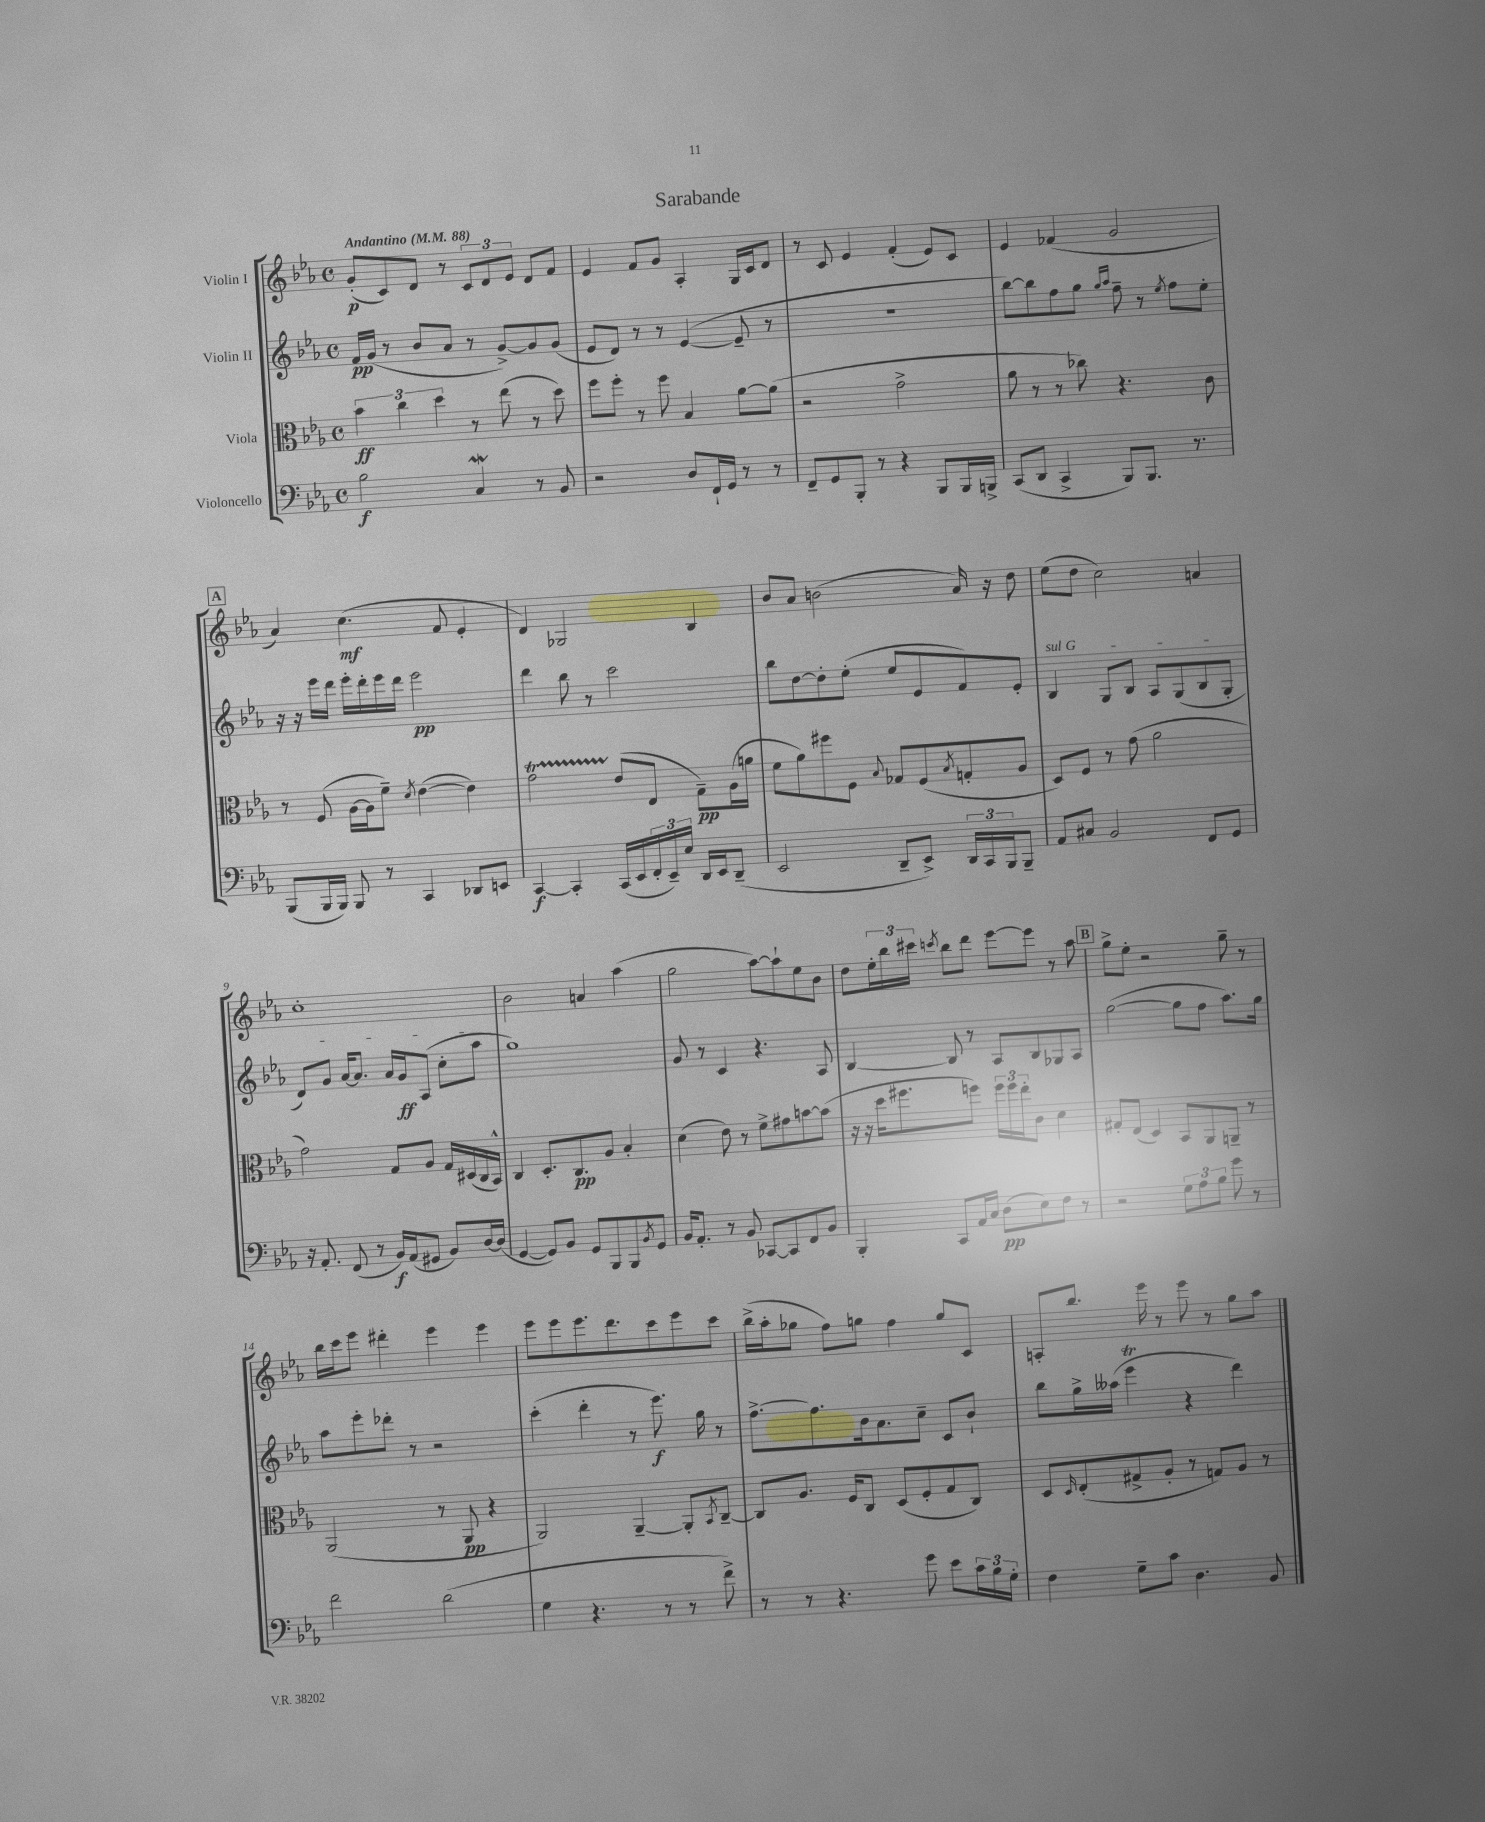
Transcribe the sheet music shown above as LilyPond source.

\header { title = "Sarabande" }
<<
\new StaffGroup <<
\new Staff = "s0" \with { instrumentName = "Violin I" } {
    \clef treble \key ees \major \defaultTimeSignature \time 4/4 \tempo "Andantino" 4 = 88
    g'8-.\p( c'8) d'8 r8 \tuplet 3/2 { c'8 d'8 ees'8 } d'8 f'8 |
    ees'4 f'8 g'8 aes4-. g16 c'16 d'8 |
    r8 c'8 ees'4 f'4-.( ees'8) c'8 |
    ees'4 fes'4( g'2 |
    \mark \markup { \box "A" } aes'4) c''4.\mf( f'8 ees'4-. |
    d'4) ges2 bes4 |
    bes'8 aes'8 b'2( aes'16) r16 d''8 |
    ees''8( d''8 c''2) a'4 |
    c''1-. |
    bes'2 a'4 aes''4( |
    g''2 aes''8~) aes''8-! ees''8 bes'8 |
    d''8 \tuplet 3/2 { ees''16-. bes''16 cis'''16 } \acciaccatura { c'''8 } bes''8 d'''8 ees'''8~ ees'''8 r8 aes''8 |
    \mark \markup { \box "B" } g''8-> ees''8-. r2 g''8-- r8 |
    bes''16 c'''16 ees'''8 dis'''4-. ees'''4 ees'''4 |
    ees'''8 ees'''8 ees'''8. d'''8. c'''8 ees'''8 c'''8 |
    bes''16->( aes''16-. ges''8 f''8) g''8 f''4 g''8 c'8 |
    a8-. bes''8. ees'''16 r8 ees'''8 r8 g''8 aes''8 \bar "|." |
}
\new Staff = "s1" \with { instrumentName = "Violin II" } {
    \clef treble \key ees \major \defaultTimeSignature \time 4/4
    f'16\pp g'16( r8 bes'8 aes'8 r8 g'8~->) g'8 g'8( |
    ees'8 d'8) r8 r8 ees'4~( ees'8-- r8 |
    R1 |
    bes''8~) bes''8 f''8 g''8 \grace { g''16 aes''16 } f''8-- r8 \acciaccatura { ees''8 } f''8 ees''8-. |
    \mark \markup { \box "A" } r16 r16 ees'''16 d'''16 ees'''16-. d'''16-. ees'''16 d'''16 ees'''2\pp |
    d'''4 bes''8 r8 c'''2 |
    bes''8 d''8~ d''8-. ees''8-.( ees''8 ees'8 f'8) ees'8-. |
    \once \override TextSpanner.bound-details.left.text = \markup { \italic "sul G" } bes4\startTextSpan g8 bes8 aes8 g8( bes8 g8-. |
    d'8) g'8 aes'16~ aes'8. aes'16 g'16\ff aes8( c''8-. aes''8\stopTextSpan |
    g''1) |
    g'8 r8 c'4 r4. aes8 |
    bes4~ bes8 r8 aes8 bes8 ges8 aes8 |
    \mark \markup { \box "B" } g''2~( g''8 f''8 aes''8.) g''16 |
    aes''8 ees'''8-. des'''8-. r8 r2 |
    c'''4-.( d'''4-. r8 ees'''8.\f) g''16 r8 |
    f''8.~-> f''8. bes'16 aes'8. c''8-- c'8 bes'8-! |
    bes''8 g''16-> aeses''16( ees'''4\trill r4 d'''4) \bar "|." |
}
\new Staff = "s2" \with { instrumentName = "Viola" } {
    \clef alto \key ees \major \defaultTimeSignature \time 4/4
    \tuplet 3/2 { bes'4\ff c''4 d''4 } r8 ees''8( r8 d''8) |
    f''8 f''8-. r8 f''8 bes4 aes'8~ aes'8( |
    r2 g'2-> |
    aes'8 r8 r8 ces''8) r4. c'8 |
    \mark \markup { \box "A" } r8 f8( aes16~ aes16 f'8--) \acciaccatura { d'8 } ees'4~( ees'4) |
    g'2\startTrillSpan ees'8\stopTrillSpan( ees8 g8--\pp) aes16( a'16 |
    f'8 aes'8) fis''8 f8 \appoggiatura { bes8 } ges8 f8( \acciaccatura { bes8 } g8-. aes8 |
    d8) f8 r8 g'8( aes'2 |
    g'2) g8 aes8 g16 dis16( c16 bes,16-^) |
    c4 d8.-. c8.\pp aes8 bes4-. |
    d'4( ees'8) r8 f'8-> gis'8 b'8~ b'8( |
    r16 r16 d''16 fis''8. f''8) \tuplet 3/2 { f''16 f''16 ees''16-. } c'8 d'4 |
    \mark \markup { \box "B" } gis8-. ees8( d4) bes,8 aes,8 a,8-- r8 |
    aes,2( r8 aes,8\pp r4 |
    aes,2) aes,4~-- aes,8-. \acciaccatura { bes,8 } c8~-- |
    c8 aes8. f16 c8 d8( f8-. g8 c8) |
    d8 \grace { d16 } ees8-.( gis8-> aes8-. r8 g8) aes8 r8 \bar "|." |
}
\new Staff = "s3" \with { instrumentName = "Violoncello" } {
    \clef bass \key ees \major \defaultTimeSignature \time 4/4
    bes2\f c4\mordent r8 bes,8 |
    r2 d8 f,16-! g,16 r8 r8 |
    f,8-- g,8 bes,,8-. r8 r4 bes,,8 bes,,16 b,,16-> |
    c,8( d,8 c,4-> bes,,8) bes,,8. r8. |
    \mark \markup { \box "A" } bes,,8( bes,,16 bes,,16) bes,,8 r8 c,4 des,8 e,8 |
    c,4~\f c,4-. c,16( ees,16 \tuplet 3/2 { f,16-. ees,16--) ees16 } d,16 ees,16 d,8--( |
    ees,2 d,8-- ees,8->) \tuplet 3/2 { d,16 c,16 bes,,16 } bes,,8-- |
    aes,8 cis8 bes,2 f,8 g,8 |
    r16 aes,8.-. f,8( r8 bes,16\f) aes,16( gis,8 bes,8) d16~ d16( |
    g,4~ g,8) bes,8 g,8 bes,,8 bes,,8 \acciaccatura { bes,8 } g,8 |
    bes,16 aes,8.-. r8 bes,8 ces,8~ ces,8 f,8 bes,8 |
    bes,,4-. c,8 aes,16 c16 d8\pp( ees8) f8 r8 |
    \mark \markup { \box "B" } r2 \tuplet 3/2 { g8 aes8 bes8 } g'8 r8 |
    f'2 d'2( |
    g4 r4. r8 r8 f'8->) |
    r8 r8 r4. g'8 ees'8 \tuplet 3/2 { c'16 bes16 g16-. } |
    f4 g8-- c'8 d4. bes,8 \bar "|." |
}
>>
>>
